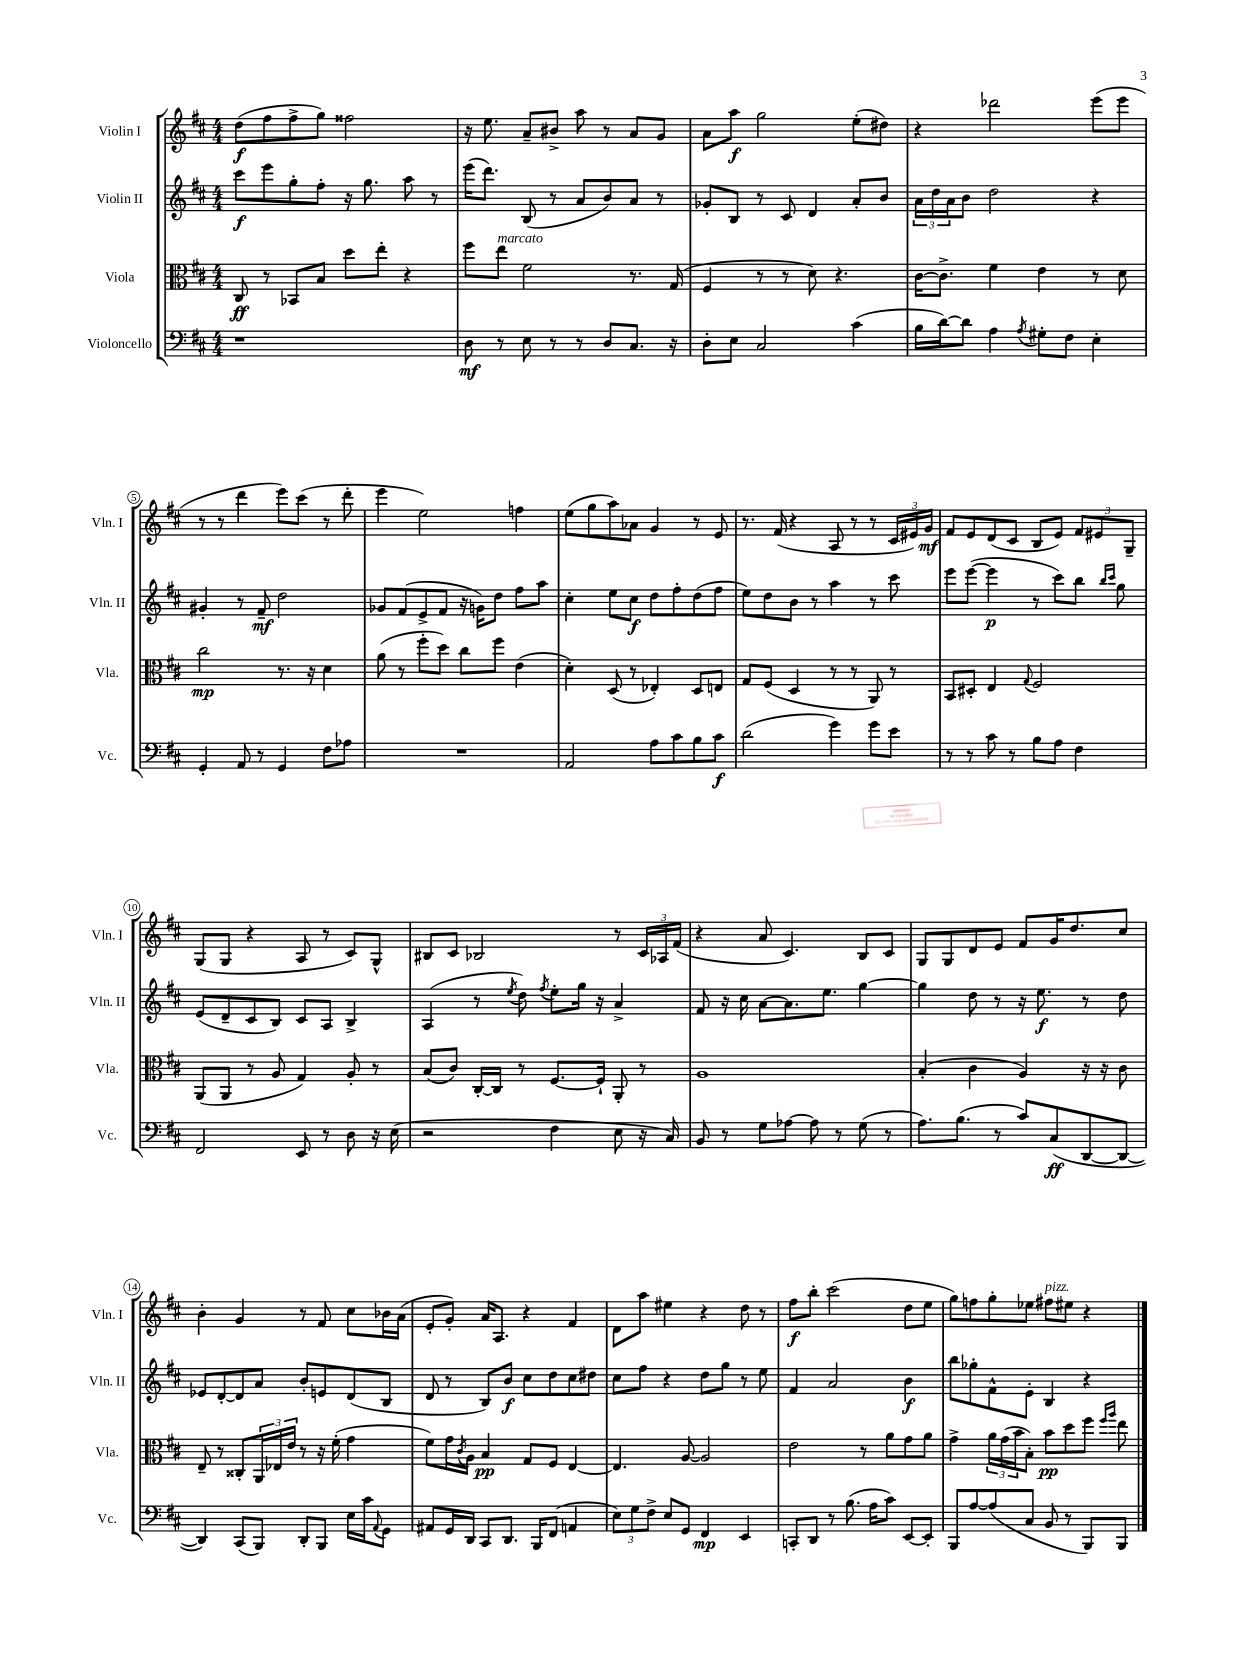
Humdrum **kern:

**kern	**kern	**kern	**kern
*staff4	*staff3	*staff2	*staff1
*clefF4	*clefC3	*clefG2	*clefG2
*k[f#c#]	*k[f#c#]	*k[f#c#]	*k[f#c#]
*M4/4	*M4/4	*M4/4	*M4/4
1r	8C#	8ccc#	(8dd
.	8r	8eee	8ff#
.	8BB-	8gg'	8ff#^
.	8B	8ff#'	8gg)
.	8dd	16r	2ff##
.	.	8.gg	.
.	8ee'	.	.
.	4r	8aa	.
.	.	8r	.
=	=	=	=
8D	8ff#	(16eee	16r
.	.	8.ddd)	8.ee
8r	8ee	.	.
8E	2f#	(8B	8a~
8r	.	8r	8b#^
8r	.	8a	8aa
8D	.	8b)	8r
8.C#	8.r	8a	8a
.	.	8r	8g
16r	(16G	.	.
=	=	=	=
8D'	4F#	8g-'	8a
8E	.	8B	8aa
2C#	8r	8r	2gg
.	8r	8c#	.
.	8d)	4d	.
.	4.r	.	.
(4c#	.	8a'	(8ee'
.	.	8b	8dd#)
=	=	=	=
16B	[16c#	24a	4r
.	.	24dd	.
[16d)	8.c#^]	.	.
.	.	24a	.
8d]	.	8b	.
4A	4f#	2dd	2ddd-
8qA	.	.	.
8G#'	4e	.	.
8F#	.	.	.
4E'	8r	4r	(8eee
.	8d	.	8eee
=	=	=	=
4GG'	2cc#	4g#'	8r
.	.	.	8r
8AA	.	8r	4ddd
8r	.	8f#~	.
4GG	8.r	2dd	8eee)
.	.	.	(8ccc#
.	16r	.	.
8F#	4d	.	8r
8A-	.	.	8ddd'
=	=	=	=
1r	(8a	8g-	4eee
.	8r	(8f#	.
.	8ff#'	8e^	2ee)
.	8dd)	8f#	.
.	8cc#	16r	.
.	.	16g)	.
.	8ff#	8dd	.
.	(4e	8ff#	4ff
.	.	8aa	.
=	=	=	=
2AA	4d')	4cc#'	(8ee
.	.	.	8gg
.	(8D	8ee	8aa)
.	8r	8cc#	8a-
8A	4E-')	8dd	4g
8c#	.	8ff#'	.
8B	8D	(8dd	8r
8c#	8E	8ff#	8e
=	=	=	=
(2d	8G	8ee)	8.r
.	(8F#	8dd	.
.	.	.	(16f#
.	4D	8b	4r
.	.	8r	.
4g)	8r	4aa	8A
.	8r	.	8r
8g	8AA)	8r	8r
8e	8r	8ccc#	24c#
.	.	.	24e#)
.	.	.	24g
=	=	=	=
8r	8BB	8eee	8f#
8r	8D#'	([8eee	8e
8c#	4E	4eee]	(8d
8r	.	.	8c#
.	8qqG	.	.
8B	2F#	8r	8B
8A	.	8ccc#)	8e)
4F#	.	8bb	12f#
.	.	.	12e#
.	.	16qqbb	.
.	.	16qqccc#	.
.	.	8gg	.
.	.	.	12G~
=	=	=	=
2FF#	(8AA	(8e	(8G
.	8AA	8d~	8G
.	8r	8c#	4r
.	8A	8B)	.
8EE	4G)	8c#	8A
8r	.	8A	8r
8D	8A'	4B^	8c#)
16r	8r	.	8G^^
(16E	.	.	.
=	=	=	=
2r	(8B	(4A	8B#
.	8c#)	.	8c#
.	[16C#'	8r	2B-
.	16C#]	.	.
.	.	8qee	.
.	8r	8dd)	.
.	.	8qff#	.
4F#	[8.F#	8ee'	.
.	.	16gg	.
.	16F#`]	16r	.
8E	8AA'	4a^	8r
16r	8r	.	24c#
.	.	.	24A-
16C#)	.	.	.
.	.	.	(24f#
=	=	=	=
8BB	1A	8f#	4r
8r	.	16r	.
.	.	16cc#	.
8G	.	[8a	8a
[8A-	.	8.a]	4.c#)
8A-]	.	.	.
.	.	8.ee	.
8r	.	.	.
(8G	.	[4gg	8B
8r	.	.	8c#
=	=	=	=
8.A)	(4B'	4gg]	8G
.	.	.	8G
(8.B	.	.	.
.	4c#	8dd	8d
8r	.	8r	8e
8c#)	4A)	16r	8f#
.	.	8.ee	.
(8C#	.	.	16g
.	.	.	8.dd
[8DD	16r	8r	.
.	16r	.	.
8DD_	8c#	8dd	8cc#
=	=	=	=
4DD])	8E~	8e-	4b'
.	8r	[8d'	.
(8CC#	8C##'	8d]	4g
8BBB)	24AA	8a	.
.	24E-	.	.
.	24e	.	.
8DD'	8r	8b'	8r
8BBB	16r	8e	8f#
.	(16f#'	.	.
16E	4g	(8d	8cc#
16c#	.	.	.
8qqAA	.	.	.
8GG	.	8B	16b-
.	.	.	(16a
=	=	=	=
8AA#	8f#)	8d	8e'
16GG	16g	8r	8g')
.	8qc#	.	.
16DD	16A	.	.
8CC#	4B	8B)	16a
.	.	.	8.A
8.DD	.	8b	.
.	8G	8cc#	4r
16BBB	.	.	.
(8FF#	8F#	8dd	.
4AA	[4E	8cc#	4f#
.	.	8dd#	.
=	=	=	=
12E)	4.E]	8cc#	8d
12G	.	.	.
.	.	8ff#	8aa
12F#^	.	.	.
8E	.	4r	4ee#
8GG	[8A	.	.
4FF#	2A]	8dd	4r
.	.	8gg	.
4EE	.	8r	8dd
.	.	8ee	8r
=	=	=	=
8CC'	2e	4f#	8ff#
8DD	.	.	8bb'
8r	.	2a	(2ccc#
(8.B	.	.	.
.	8r	.	.
16A	.	.	.
8c#)	8a	.	.
[8EE	8g	4b	8dd
8EE']	8a	.	8ee
=	=	=	=
8BBB	4g^	8bb	8gg)
[8A	.	8gg-'	8ff
(8A]	24a	8f#^^	8gg'
.	(24g	.	.
.	24b	.	.
8C#	8B')	8e'	8ee-
8BB	8b	4B	8ff#
8r	8dd	.	8ee#
8BBB)	8ff#	4r	4r
.	16qqff#	.	.
.	16qqaa	.	.
8BBB	8ee	.	.
==	==	==	==
*-	*-	*-	*-
